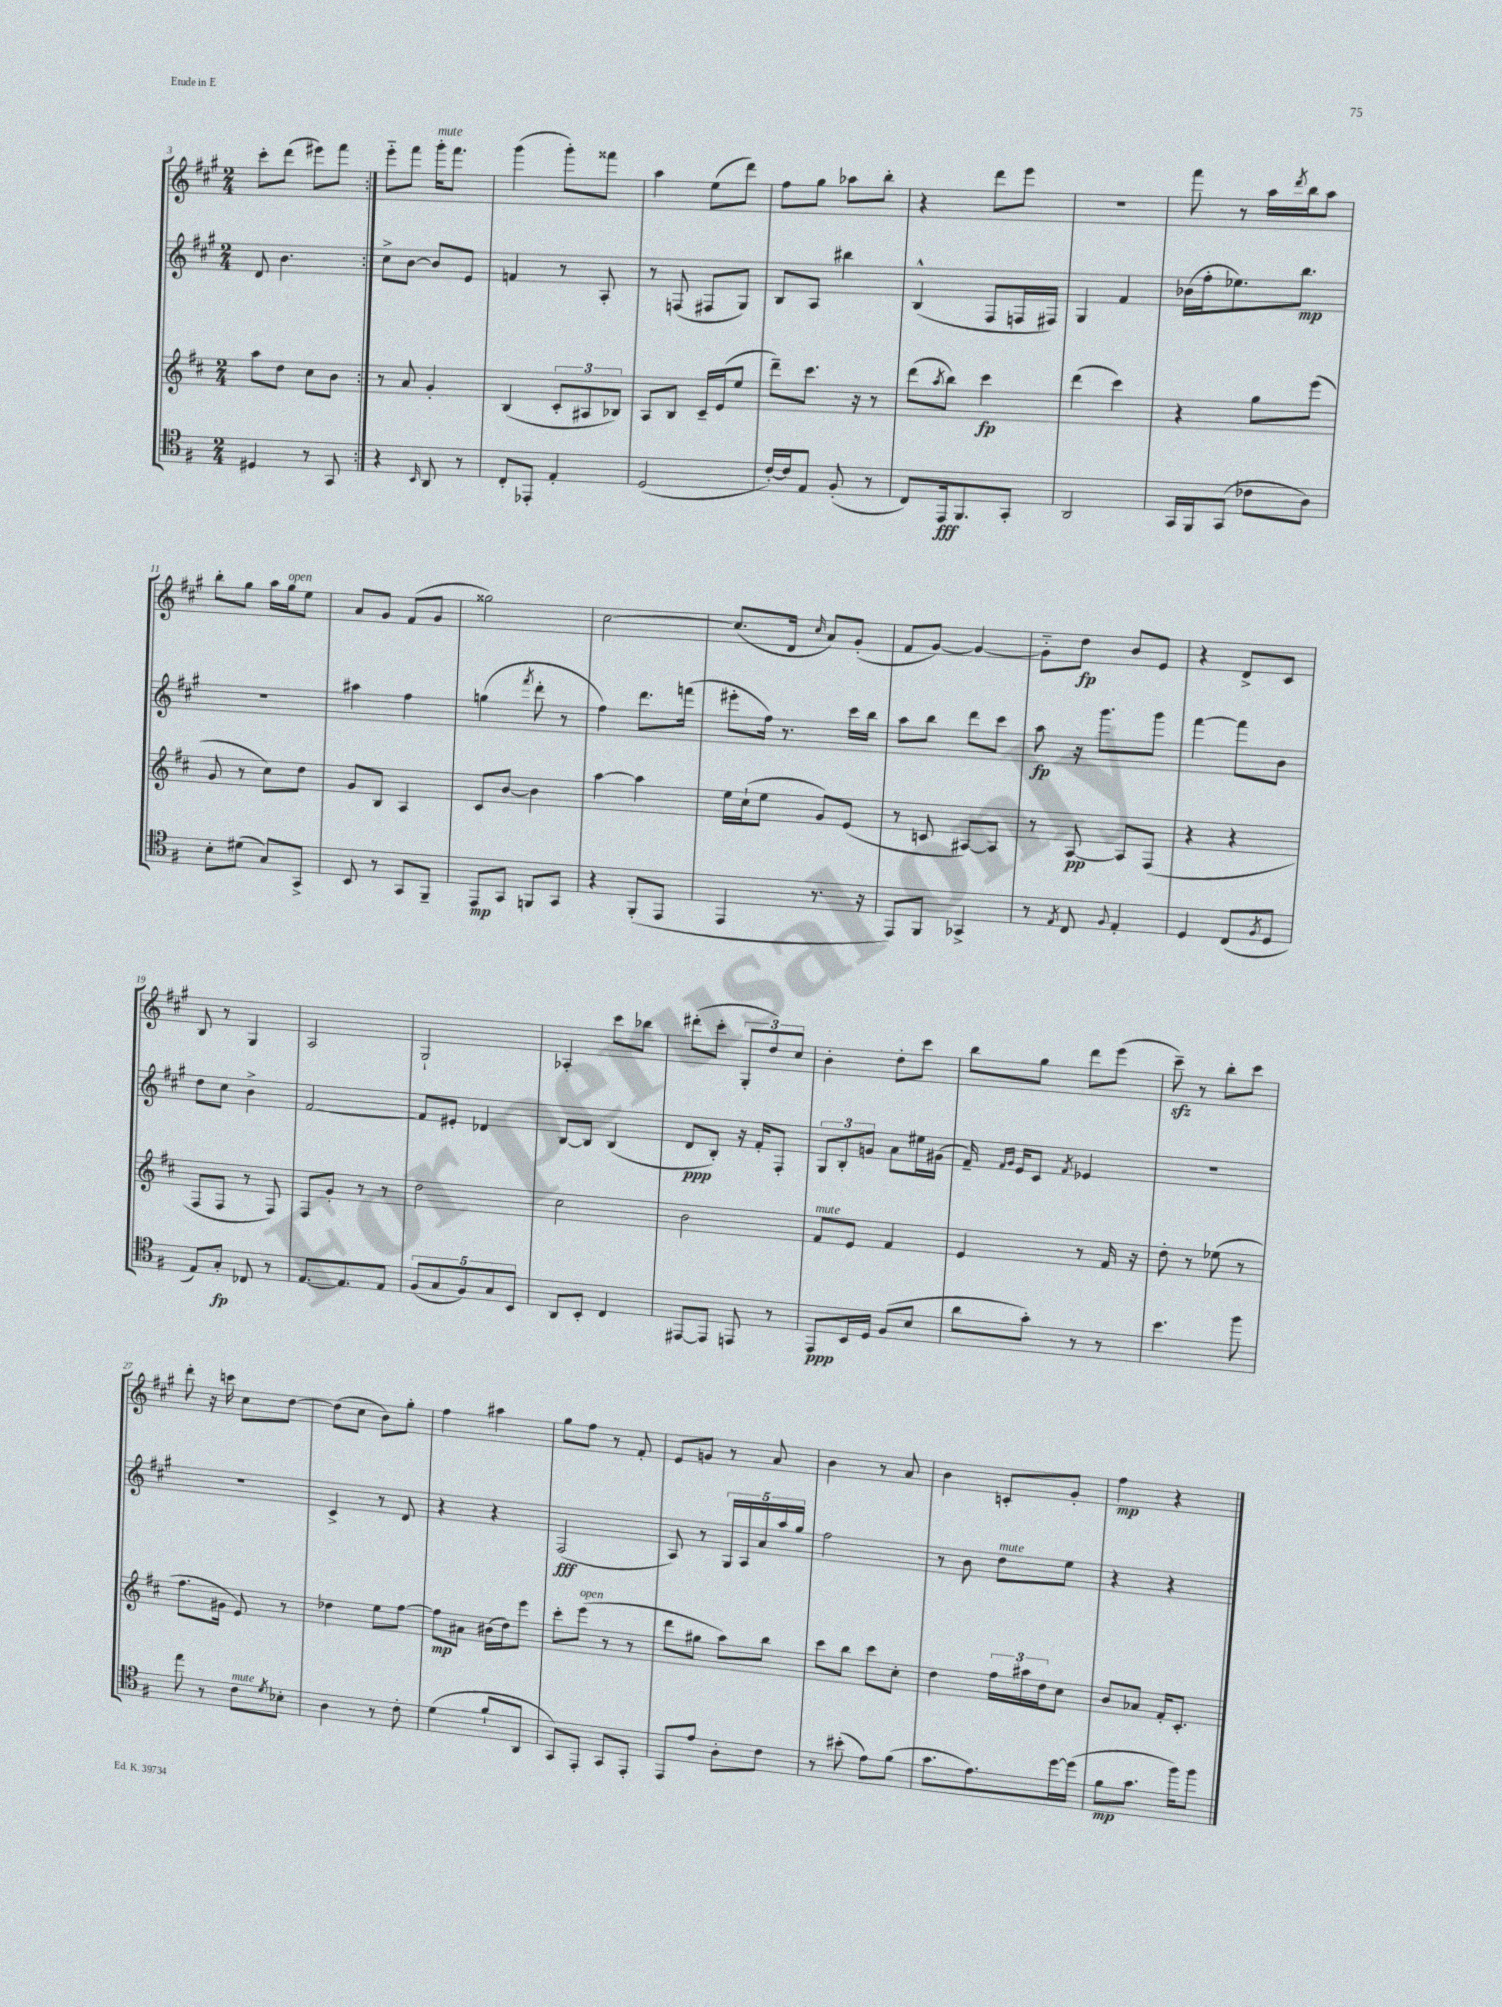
<<
\new StaffGroup <<
\new Staff = "s0" {
    \clef treble \key a \major \numericTimeSignature \time 2/4
    \repeat volta 2 { cis'''8-. d'''8( eis'''8) fis'''8 | }
    e'''8-_ fis'''8 gis'''16-.^\markup { \italic "mute" } fis'''8. |
    gis'''4( gis'''8-.) fisis'''8 |
    a''4 e''8( d'''8) |
    fis''8 gis''8 aes''8 b''8-. |
    r4 d'''8 e'''8 |
    r2 |
    fis'''8 r8 a''16 \acciaccatura { d'''8 } b''16 a''8 |
    b''8-. gis''8 a''16 gis''16^\markup { \italic "open" } e''8 |
    a'8 gis'8 fis'8( gis'8 |
    gisis''2) |
    cis''2~ |
    cis''8.( d'16 \grace { cis''16 } a'8) gis'8-.( |
    fis'8 gis'8~) gis'4~ |
    gis'8-_ d''8\fp b'8 e'8 |
    r4 d'8-> cis'8 |
    b8 r8 gis4 |
    a2 |
    gis2-! |
    aes4-. cis'''8 bes''8 |
    dis'''8-.( cis'''8-. \tuplet 3/2 { gis8-. d''8) cis''8 } |
    b'4-. d''8-. cis'''8 |
    b''8 gis''8 d'''8 e'''8( |
    cis'''8--\sfz) r8 b''8-. cis'''8 |
    d'''8-. r16 c'''16 cis''8 d''8~ |
    d''8( cis''8 b'8) gis''8-. |
    fis''4 ais''4 |
    gis''8 fis''8 r8 fis'8-. |
    e'8 g'8 r8 a'8 |
    b'4 r8 a'8 |
    b'4 c'8-. gis'8-. |
    fis''4\mp r4 \bar "|." |
}
\new Staff = "s1" {
    \clef treble \key a \major \numericTimeSignature \time 2/4
    \repeat volta 2 { d'8 b'4. | }
    cis''8-> b'8~ b'8 e'8 |
    f'4 r8 a8-. |
    r8 f8( fis8 gis8) |
    b8 a8 bis''4 |
    b4-^( fis8 f16 fis16) |
    gis4 fis'4 |
    bes'16( fis''16-. ees''8.) b''8.\mp |
    r2 |
    ais''4 fis''4 |
    g''4( \acciaccatura { fis'''8 } d'''8-. r8 |
    fis''4) d'''8. f'''16( |
    eis'''8-. fis''16) r8. cis'''16 b''16 |
    a''8 b''8 d'''8 cis'''8 |
    a''8\fp r16 gis'''8. gis'''8 |
    fis'''4~ fis'''8 b'8 |
    d''8 cis''8 b'4-> |
    fis'2~ |
    fis'8 eis'8-. des'4 |
    b8~ b8 b4( |
    d'8\ppp b8-.) r16 fis'16-. fis8-. |
    \tuplet 3/2 { gis8 b8-. g'8 } a'8 eis''16 gis'16( |
    fis'16--) \grace { fis'16 gis'16 } e'16 cis'8 \acciaccatura { fis'8 } ees'4 |
    R2 |
    r2 |
    cis'4-> r8 d'8 |
    r4 r4 |
    fis2\fff( |
    a8) r8 \tuplet 5/4 { gis16 a16 a'16 a''16 gis''16 } |
    fis''2 |
    r8 b'8 d''8^\markup { \italic "mute" } e''8 |
    r4 r4 \bar "|." |
}
\new Staff = "s2" {
    \clef treble \key d \major \numericTimeSignature \time 2/4
    \repeat volta 2 { a''8 d''8 cis''8 b'8 | }
    r8 a'8 g'4-. |
    b4( \tuplet 3/2 { cis'8-. ais8 bes8) } |
    a8 b8 cis'16-- e'16( e''8 |
    d'''8--) cis'''8. r16 r8 |
    d'''8( \acciaccatura { a''8 } b''8) cis'''4\fp |
    d'''4( cis'''4) |
    r4 g''8 e'''8( |
    g'8 r8 cis''8) d''8 |
    g'8 b8 a4 |
    cis'8 b'8~ b'4 |
    a''4~ a''4 |
    e''16 cis''16-!( e''8 g'8) e'8( |
    r8 c'8 ais8~) ais8 |
    r8 a8~\pp a8 fis8( |
    r4 r4 |
    fis8 fis8 r8 fis8) |
    fis8 g'8-. r8 r8 |
    d''2 |
    cis''2 |
    b'2 |
    fis'8^\markup { \italic "mute" } e'8 fis'4 |
    e'4 r8 fis'16 r16 |
    d''8-. r8 ees''8( r8 |
    fis''8. gis'16 e'8) r8 |
    des''4 e''8 fis''8~ |
    fis''8\mp ais'8 bis'16( d''16) e'''8 |
    cis'''8-. e'''8^\markup { \italic "open" }( r8 r8 |
    d'''8 gis''8 a''8) b''8 |
    cis'''8 b''8 cis'''8 cis''8-. |
    d''4 \tuplet 3/2 { fis''16 ais''16 d''16 } cis''8 |
    b'8 aes'8 fis'16-. cis'8.-. \bar "|." |
}
\new Staff = "s3" {
    \clef tenor \key g \major \numericTimeSignature \time 2/4
    \repeat volta 2 { dis4 r8 g,8 | }
    r4 \grace { b,16 } a,8 r8 |
    c8-. ees,8-. e4-. |
    d2( |
    c'16~-.) c'16 e8 fis8-.( r8 |
    c8) e,16\fff fis,8. g,8-. |
    a,2 |
    g,16 fis,16 g,8( ces'8 a8) |
    b8-. dis'8( g8) g,8-> |
    b,8 r8 g,8 fis,8-- |
    e,8\mp g,8 f,8 g,8 |
    r4 fis,8-.( e,8 |
    e,4 r8. r16 |
    e,8) fis,8 ges,4-> |
    r8 \acciaccatura { e8 } c8 \appoggiatura { fis8 } e4-. |
    d4 c8( \acciaccatura { fis8 } d8 |
    e8) g8-.\fp ces8 r8 |
    e8.~ e8. e8 |
    \tuplet 5/4 { fis8( g8 fis8) g8 b,8 } |
    a,8 b,8-. c4 |
    eis,8~ eis,8 e,8 r8 |
    e,8\ppp b,16 d16 fis8( b8 |
    a'8 g'8-.) r8 r8 |
    b'4. fis''8 |
    e''8 r8 c'8^\markup { \italic "mute" } \acciaccatura { d'8 } bes8-. |
    a4 r8 c'8-. |
    d'4( fis'8-! a,8 |
    g,8) e,8-. g,8 e,8-. |
    e,8 e'8 a8-. c'8 |
    r8 bis'8-.( e'8) fis'8( |
    g'8. e'8.) d''16~ d''16( |
    fis'8\mp g'8. fis''16) fis''8 \bar "|." |
}
>>
>>
\layout { \context { \Score currentBarNumber = #3 } }
